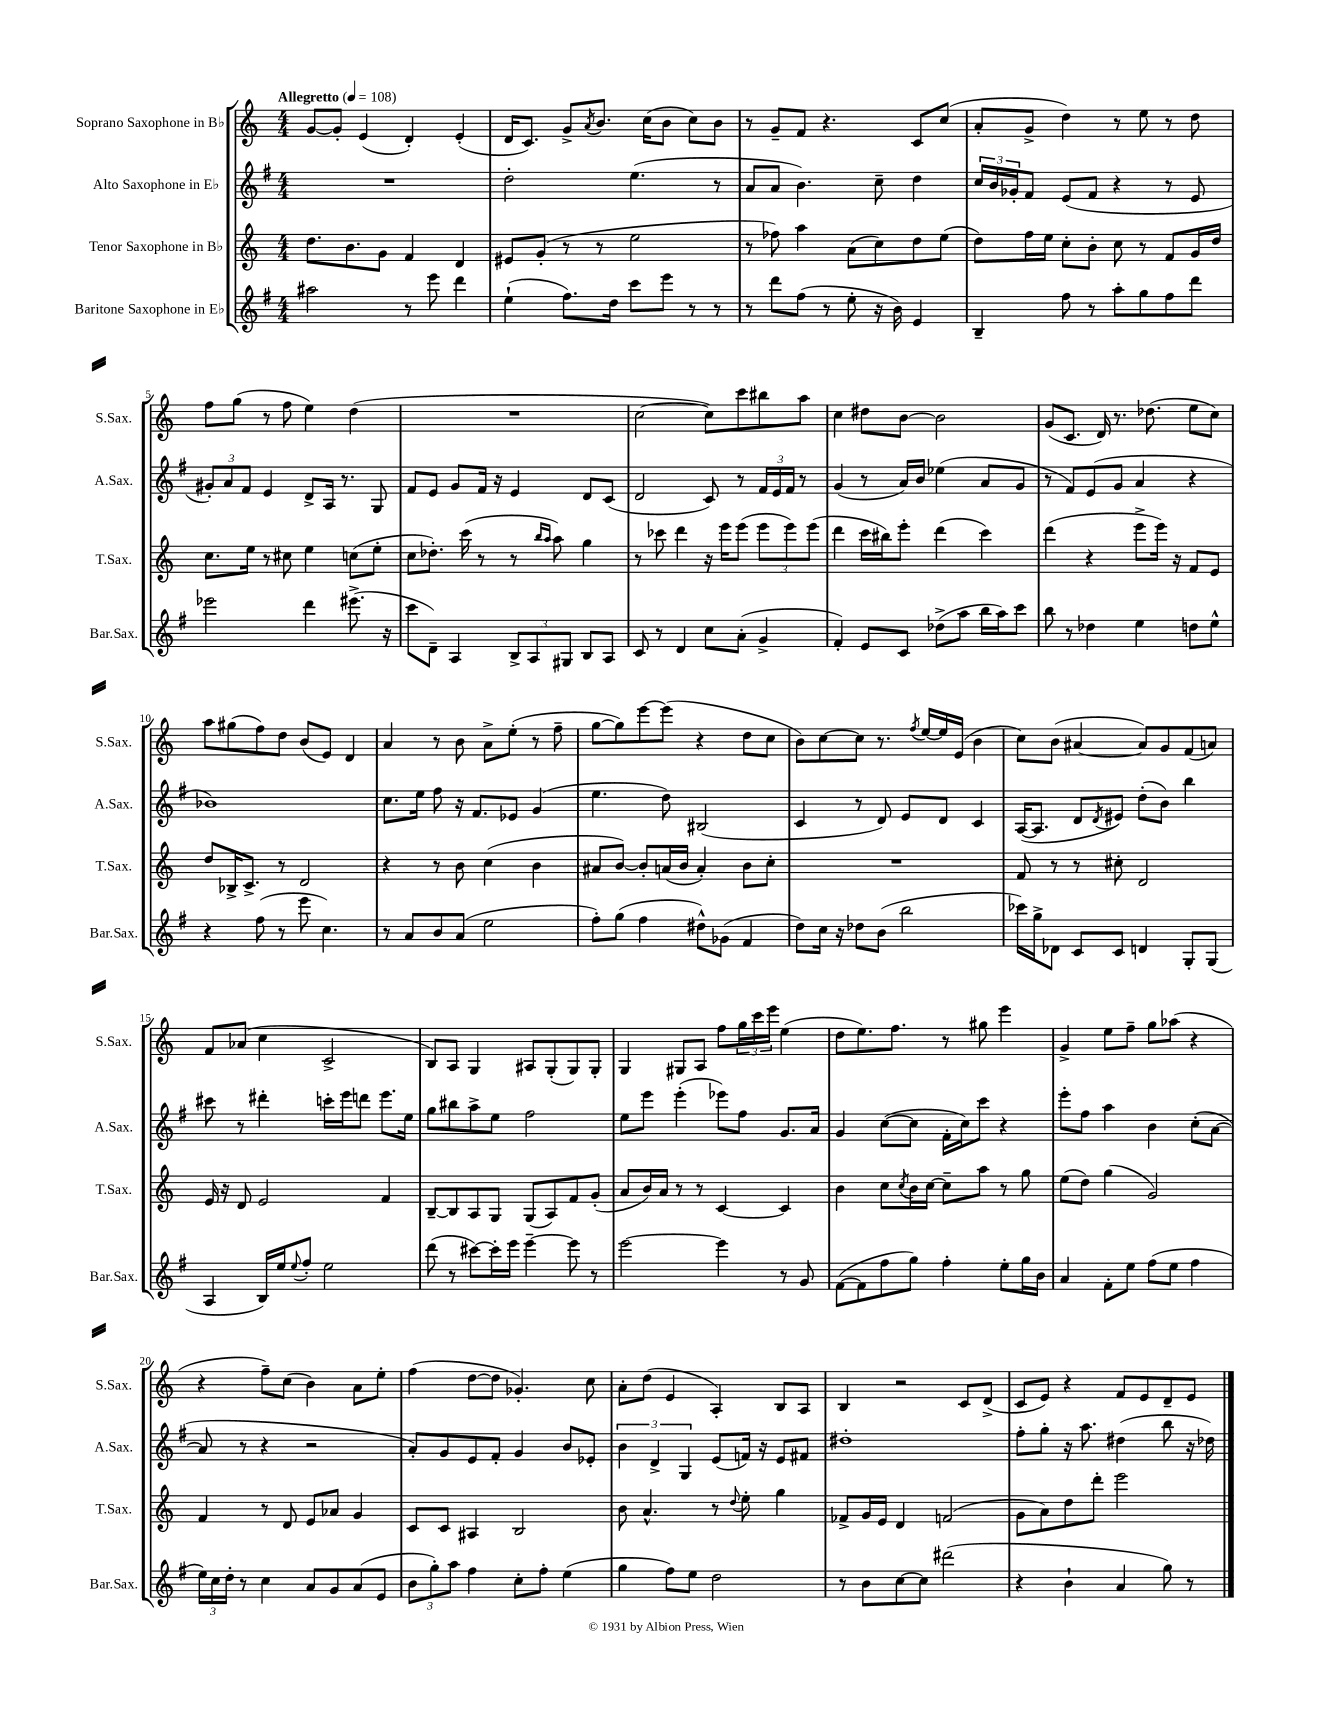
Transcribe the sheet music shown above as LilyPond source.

<<
\new StaffGroup <<
\new Staff = "s0" \with { instrumentName = "Soprano Saxophone in Bb" shortInstrumentName = "S.Sax." } {
    \clef treble \key c \major \numericTimeSignature \time 4/4 \tempo "Allegretto" 4 = 108
    g'8~ g'8-. e'4( d'4-.) e'4-.( |
    d'16 c'8.) g'8-> \acciaccatura { a'8 } b'8. c''16( b'8 c''8) b'8 |
    r8 g'8-- f'8 r4. c'8 c''8( |
    a'8-. g'8-> d''4) r8 e''8 r8 d''8 |
    f''8 g''8( r8 f''8 e''4) d''4( |
    R1 |
    c''2~ c''8) c'''8 bis''8 a''8 |
    c''4 dis''8 b'8~ b'2 |
    g'8( c'8. d'16) r8. des''8.( e''8 c''8) |
    a''8 gis''8( f''8) d''8 b'8( e'8) d'4 |
    a'4 r8 b'8 a'8-> e''8-.( r8 f''8-- |
    g''8~ g''8) e'''8~ e'''8( r4 d''8 c''8 |
    b'8) c''8~ c''8 r8. \acciaccatura { f''8 } e''16~ e''16 e'16( b'4 |
    c''8) b'8( ais'4~ ais'8) g'8 f'8( a'8) |
    f'8 aes'8( c''4 c'2-> |
    b8) a8 g4 ais8 g8-.( g8) g8-. |
    g4 gis8 a8 f''8 \tuplet 3/2 { g''16 c'''16 e'''16 } e''4( |
    d''8 e''8.) f''8. r8 gis''8 e'''4 |
    g'4-> e''8 f''8-- g''8 aes''8( r4 |
    r4 f''8--) c''8( b'4) a'8 e''8-. |
    f''4( d''8~ d''8 ges'4.-.) c''8 |
    a'8-. d''8( e'4 a4-.) b8 a8 |
    b4 r2 c'8 d'8->( |
    c'8 e'8) r4 f'8 e'8 d'8-- e'8 \bar "|." |
}
\new Staff = "s1" \with { instrumentName = "Alto Saxophone in Eb" shortInstrumentName = "A.Sax." } {
    \clef treble \key g \major \numericTimeSignature \time 4/4
    R1 |
    d''2-. e''4.( r8 |
    a'8 a'8 b'4.) c''8-- d''4 |
    \tuplet 3/2 { c''16 b'16 ges'16-. } fis'8 e'8( fis'8 r4 r8 e'8 |
    \tuplet 3/2 { gis'8-.) a'8 fis'8 } e'4 d'8-> a16 r8. g8 |
    fis'8 e'8 g'8 fis'16 r16 e'4 d'8 c'8( |
    d'2 c'8) r8 \tuplet 3/2 { fis'16 e'16 fis'16 } r8 |
    g'4( r8 a'16) b'16 ees''4( a'8 g'8 |
    r8 fis'8) e'8( g'8 a'4 r4 |
    bes'1) |
    c''8. e''16 fis''8 r16 fis'8. ees'8 g'4( |
    e''4. d''8) bis2( |
    c'4 r8 d'8) e'8 d'8 c'4 |
    a16~( a8. d'8 \acciaccatura { d'8 } eis'8) d''8-.( b'8) b''4 |
    cis'''8 r8 dis'''4-. c'''16-. e'''16 d'''8 e'''8. e''16 |
    g''8 bis''8 a''8-> e''8 fis''2 |
    e''8 e'''8 e'''4-.( ees'''8) fis''8 g'8. a'16 |
    g'4 c''8~( c''8 fis'16-. c''16) c'''8 r4 |
    e'''8-. fis''8 a''4 b'4 c''8-.( a'8~ |
    a'8 r8 r4 r2 |
    a'8-.) g'8 e'8 fis'8-. g'4 b'8 ees'8-. |
    \tuplet 3/2 { b'4 d'4-> g4 } e'8( f'16) r16 e'8 fis'8 |
    dis''1-. |
    fis''8-. g''8-. r16 a''8. dis''4( b''8 r16 des''16) \bar "|." |
}
\new Staff = "s2" \with { instrumentName = "Tenor Saxophone in Bb" shortInstrumentName = "T.Sax." } {
    \clef treble \key c \major \numericTimeSignature \time 4/4
    d''8. b'8. g'8 f'4 d'4 |
    eis'8 g'8-.( r8 r8 e''2 |
    r8 fes''8) a''4 a'8( c''8) d''8 e''8( |
    d''8) f''16 e''16 c''8-. b'8-. c''8 r8 f'8 g'16 d''16 |
    c''8. e''16 r8 cis''8 e''4 c''8( e''8-. |
    c''8 des''8.-.) c'''16( r8 r8 \grace { b''16 a''16 } a''8) g''4 |
    r8 ces'''8 d'''4 r16 e'''16 e'''8( \tuplet 3/2 { e'''8 e'''8) e'''8( } |
    d'''4 c'''16 bis''16) e'''8-. d'''4( c'''4) |
    d'''4( r4 e'''8-> e'''16) r16 f'8 e'8 |
    d''8 bes16-> c'8.-> r8 d'2 |
    r4 r8 b'8 c''4( b'4 |
    ais'8 b'8~) b'8-. a'16( b'16 a'4-.) b'8 c''8-. |
    R1 |
    f'8 r8 r8 cis''8-. d'2 |
    e'16 r16 d'8 e'2 f'4 |
    b8~-- b8 a8 g8 g8( a8) f'8 g'8-.( |
    a'8 b'16) a'16 r8 r8 c'4~ c'4 |
    b'4 c''8 \acciaccatura { c''8 } b'16 c''16~ c''8-- a''8 r8 g''8 |
    e''8( d''8) g''4( g'2) |
    f'4 r8 d'8 e'8 aes'8 g'4 |
    c'8 c'8 ais4 b2 |
    b'8 a'4.-^ r8 \appoggiatura { d''8 } e''8-. g''4 |
    fes'8-> g'16 e'16 d'4 f'2( |
    g'8 a'8) d''8 d'''8-. e'''2 \bar "|." |
}
\new Staff = "s3" \with { instrumentName = "Baritone Saxophone in Eb" shortInstrumentName = "Bar.Sax." } {
    \clef treble \key g \major \numericTimeSignature \time 4/4
    ais''2 r8 e'''8 d'''4 |
    e''4-!( fis''8.) d''16 c'''8 e'''8 r8 r8 |
    r8 d'''8 fis''8( r8 e''8-. r16 b'16) e'4 |
    b4-- fis''8 r8 a''8-. g''8 fis''8 d'''8 |
    ees'''2 d'''4 eis'''8.->( r16 |
    c'''8 d'8--) a4 \tuplet 3/2 { b8-> a8 gis8 } b8 a8 |
    c'8 r8 d'4 c''8 a'8-.( g'4-> |
    fis'4-.) e'8 c'8 des''8->( a''8 b''16 a''16) c'''8 |
    b''8 r8 des''4 e''4 d''8 e''8-^ |
    r4 fis''8( r8 e'''8 c''4.) |
    r8 a'8 b'8 a'8( e''2 |
    fis''8-.) g''8( fis''4 dis''8-^) ges'8( fis'4 |
    d''8) c''16 r16 des''8 b'8( b''2 |
    ces'''16) g''16-> des'8 c'8 c'8 d'4 g8-. g8( |
    a4 b16) e''16 \appoggiatura { e''8 } fis''8-. e''2 |
    d'''8( r8 cis'''8~) cis'''16-. e'''16 e'''4~-- e'''8 r8 |
    e'''2~ e'''4 r8 g'8 |
    fis'8~( fis'8 fis''8 g''8) fis''4-. e''8-. g''16 b'16 |
    a'4 fis'8-. e''8 fis''8( e''8 fis''4 |
    \tuplet 3/2 { e''16) c''16 d''16-. } r8 c''4 a'8 g'8 a'8( e'8 |
    \tuplet 3/2 { b'8 g''8-.) a''8 } fis''4 c''8-. fis''8-. e''4( |
    g''4 fis''8) e''8 d''2 |
    r8 b'8 c''8~ c''8 dis'''2( |
    r4 b'4-! a'4 g''8) r8 \bar "|." |
}
>>
>>
